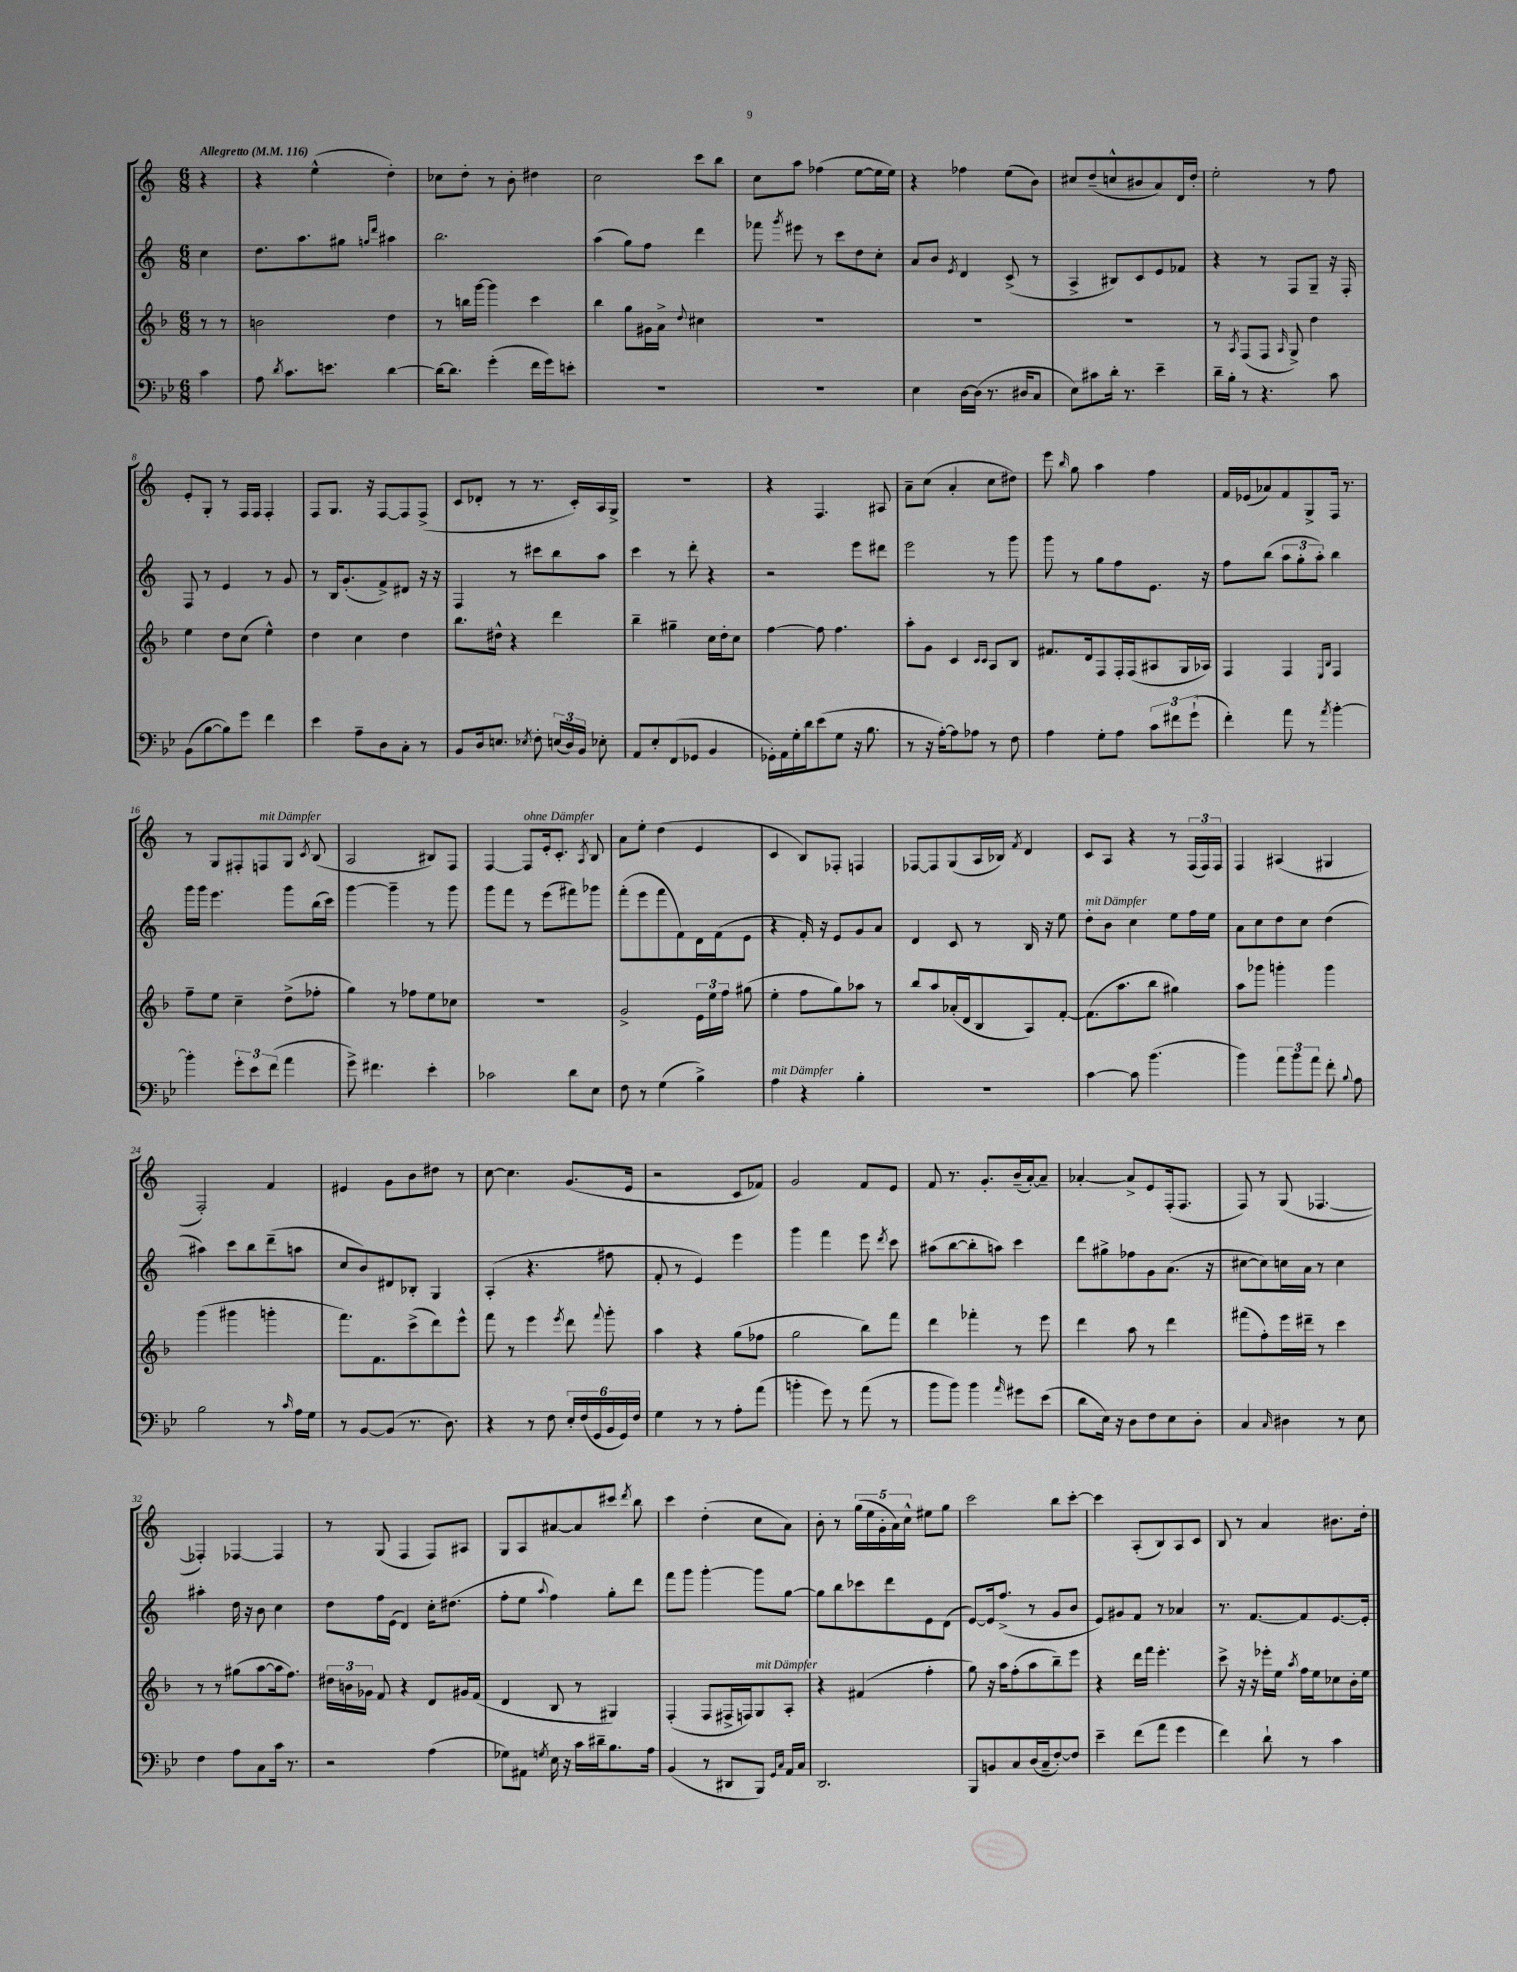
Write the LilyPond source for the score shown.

<<
\new StaffGroup <<
\new Staff = "s0" {
    \clef treble \key c \major \numericTimeSignature \time 6/8 \partial 4 \tempo "Allegretto" 4 = 116
    \autoBeamOff r4 |
    r4 e''4-^( d''4-.) |
    ces''8[ d''8]-. r8 b'8-. dis''4 |
    c''2 c'''8[ b''8] |
    c''8[ a''8] fes''4( e''8[~ e''16 e''16]) |
    r4 fes''4 e''8[( b'8]) |
    cis''8[ d''8--( c''8-^ bis'8 a'8) d'16 d''16]-. |
    e''2-. r8 f''8 |
    e'8[-. g8]-. r8 f16[ f16] f4-. |
    f8[ g8.] r16 f8[~ f8 f8]->( |
    c'8[ des'8]-. r8 r8. c'16[-.) a16 g16]-> |
    R2. |
    r4 f4. ais8 |
    a'8[-- c''8]( a'4-. c''8[ dis''8]) |
    e'''8 \grace { b''16 } g''8 a''4 f''4 |
    f'16[ ees'16( aes'8) f'8 g8-> f16] r8. |
    r8 g8[ fis8-. f8^\markup { \italic "mit Dämpfer" } g8] \acciaccatura { c'8 } b8( |
    a2 bis8[) f8] |
    f4~ f8[^\markup { \italic "ohne Dämpfer" } e'16-. c'8.]-. \acciaccatura { a8 } b8 |
    a'8[ e''8]-. d''4( e'4 |
    c'4 b8[) fes8]-. f4 |
    fes8[~ fes8 g8( a16 bes16]) \acciaccatura { f'8 } d'4 |
    c'8[ a8] r4 r8 \tuplet 3/2 { f16[( f16) f16] } |
    f4 ais4( gis4 |
    f2-.) f'4 |
    eis'4 g'8[ b'8 dis''8] r8 |
    c''8~ c''4. g'8.[( e'16] |
    r2 c'8[ fes'8]) |
    g'2 f'8[ e'8] |
    f'8 r8. g'8.[-. b'16--( a'16~-.) a'8]-- |
    aes'4~-. aes'8[-> e'8 f16-.( f8.] |
    f8) r8 g8( fes4.~ |
    fes4-.) fes4~ fes4 |
    r8 g8( f4 f8[) ais8] |
    g8[ a8 ais'8~ ais'8 cis'''8] \acciaccatura { d'''8 } b''8 |
    c'''4 d''4-.( c''8[ a'8]) |
    b'8-. r8 \tuplet 5/4 { g''16[( e''16 g'16-. a'16) c''16]-^ } eis''8[ g''8] |
    c'''2 b''8[ c'''8]~-. |
    c'''4 a8[-.( b8) a8 c'8] |
    b8 r8 a'4 bis'8.[ d''16]-. \bar "|." |
}
\new Staff = "s1" {
    \clef treble \key c \major \numericTimeSignature \time 6/8 \partial 4
    \autoBeamOff c''4 |
    d''8.[ a''8. gis''8] \grace { g''16[ d'''16] } ais''4 |
    b''2. |
    a''4( g''8[) f''8] d'''4 |
    fes'''8 \acciaccatura { g'''8 } eis'''8 r8 c'''8[ d''8 c''8]-. |
    a'8[ b'8] \acciaccatura { e'8 } d'4 c'8->( r8 |
    a4-> bis8[) c'8 e'8 fes'8] |
    r4 r8 f8[ g8]-- r16 f16-. |
    f8 r8 e'4 r8 g'8 |
    r8 b16[ g'8.-.( f'8->) dis'8] r16 r16 |
    f4 r8 cis'''8[ b''8 a''8] |
    c'''4 r8 d'''8-. r4 |
    r2 e'''8[ dis'''8] |
    e'''2 r8 g'''8 |
    g'''8 r8 g''8[ f''8 e'8.] r16 |
    f''8[ b''8]( \tuplet 3/2 { a''8[ g''8-. a''8]-.) } b''4 |
    g'''16[ g'''16] e'''4. g'''8[ b''16( c'''16]) |
    g'''4~ g'''4-- r8 g'''8 |
    g'''8[ f'''8] r8 e'''8[( fis'''8) ges'''8] |
    f'''8[-.( e'''8 f'''8 f'8) d'16 f'16( e'8] |
    r4 f'16-.) r16 e'8[ g'8 a'8] |
    d'4 c'8 r8 b16 r16 e''8 |
    d''8[-.^\markup { \italic "mit Dämpfer" } b'8] c''4 e''8[ f''16 e''16] |
    a'8[ c''8 d''8 c''8] d''4( |
    ais''4) c'''8[ b''8 d'''8--( a''8] |
    c''8[ b'8) dis'8 bes8]-. g4 |
    a4-.( r4. fis''8 |
    f'8-. r8 e'4) e'''4 |
    g'''4 f'''4 e'''8 \acciaccatura { d'''8 } c'''8 |
    ais''8[( b''8~ b''8-. a''8]) c'''4 |
    d'''8[ gis''8-> fes''8 g'8 a'8.]( r16 |
    cis''8[~ cis''8) c''16 a'16] r8 c''4 |
    ais''4-. d''16 r16 b'8 c''4 |
    d''8[ f''16 e'16]( d'4) c''16[-. dis''8.]( |
    f''8[-. e''8] \appoggiatura { a''8 } f''4) g''8[-. d'''8] |
    f'''8[ g'''8] g'''4~-. g'''8[ g''8]~ |
    g''8[ b''8 ces'''8 d'''8 e'8 d'8]( |
    e'8[~) e'16 f''8.]->( r8 g'8[ b'8] |
    e'8[) gis'8 f'8] r8 aes'4 |
    r8. f'8.[~ f'8 e'8.~ e'16]-. \bar "|." |
}
\new Staff = "s2" {
    \clef treble \key f \major \numericTimeSignature \time 6/8 \partial 4
    \autoBeamOff r8 r8 |
    b'2 d''4 |
    r8 b''16[ g'''16]~ g'''4 c'''4 |
    bes''4 g''8[ gis'16 a'16]-> \appoggiatura { d''8 } cis''4 |
    R2. |
    R2. |
    R2. |
    r8 \acciaccatura { a8 } f8[( f8] \grace { a16 } g8->) d''4 |
    e''4 d''8[ c''8]( e''4-^) |
    d''4 c''4 d''4 |
    bes''8.[ dis''16]-^ r4 d'''4 |
    bes''4-- gis''4-- c''16[ d''16-. c''8] |
    f''4~ f''8 f''4. |
    a''8[-. g'8] c'4 \grace { c'16[ c'16] } a8[ bes8] |
    fis'8.[ d'16 f8 f16-. f16( ais8 g16 aes16]) |
    f4 f4 \grace { e16[ bes16] } f4 |
    f''8[-- e''8] c''4-- d''8[->( fes''8]-. |
    g''4) r8 fes''8[ e''8 ces''8] |
    R2. |
    g'2-> \tuplet 3/2 { e'16[ e''16 f''16] } gis''8( |
    e''4-. f''8[ g''8) aes''8] r8 |
    bes''8[ a''8 aes'16-.( d'16 bes8 a8) f'8]~-. |
    f'8.[( a''8. bes''8] gis''4) |
    a''8[ ges'''8] g'''4-. g'''4 |
    g'''4( gis'''4 g'''4-. |
    f'''8.[) f'8. c'''8->( d'''8) e'''8]-^ |
    f'''8 r8 e'''4 \acciaccatura { e'''8 } d'''8 \appoggiatura { f'''8 } g'''8-. |
    a''4 r4 g''8[( fes''8] |
    g''2 bes''8[) f'''8] |
    d'''4 fes'''4-. r8 e'''8 |
    d'''4 a''8 r8 d'''4 |
    fis'''8[( f''8-.) e'''16 dis'''16]-- r8 c'''4 |
    r8 r8 gis''8[( a''8~ a''16 f''8.]) |
    \tuplet 3/2 { dis''16[ b'16 ges'16] } f'8 r4 d'8[ gis'16 f'16]( |
    d'4 bes8 r8 gis4) |
    f4-.( f8[ fis16-> f16) g8^\markup { \italic "mit Dämpfer" } a8]-. |
    r4 fis'4( f''4-. |
    g''8) r16 a''16[ f''8-.( a''8 bes''8--) e'''8] |
    r4 d'''16[ f'''16] e'''4.-. |
    c'''8-> r16 r16 ees'''16[-. e''16] \acciaccatura { a''8 } f''16[ e''16 ces''8 bes'16-. e''16] \bar "|." |
}
\new Staff = "s3" {
    \clef bass \key bes \major \numericTimeSignature \time 6/8 \partial 4
    \autoBeamOff c'4 |
    a8 \acciaccatura { d'8 } c'8.[ e'8.] d'4~ |
    d'16[~ d'8.] g'4-.( f'16[ g'16) e'8]-. |
    R2. |
    R2. |
    ees4 d16[~ d16]( r8. dis16[ c8] |
    ees8[) cis'8 d'16]-. r8. ees'4-- |
    d'16[-- bes16]-. r8 r4. c'8 |
    bes,8[( bes8~ bes8) g'8] f'4 |
    ees'4 a8[-- d8 c8]-. r8 |
    bes,8[ d16 e8.] \acciaccatura { ees8 } f8-. \tuplet 3/2 { e16[( d16) bes,16] } ees8-. |
    a,8[ ees8-. f,8( ges,8] bes,4 |
    ges,16[-.) a,16 g16-. d'16 ees'8( g8] r16 bes8. |
    r8 r16 a16[~-.) a8 aes8] r8 f8 |
    a4 g8[-. a8] \tuplet 3/2 { c'8[ fis'8 g'8]-!( } |
    f'4-.) a'8 r8 \acciaccatura { a'8 } bes'4~-. |
    bes'4-. \tuplet 3/2 { g'8[-. ees'8 f'8]( } a'4 |
    g'8->) fis'4. ees'4-. |
    ces'2 d'8[ ees8] |
    f8 r8 g4( bes4->) |
    a4^\markup { \italic "mit Dämpfer" } r4 bes4-. |
    R2. |
    c'4~ c'8 bes'4.( |
    bes'4) \tuplet 3/2 { a'8[ bes'8 a'8] } f'8-. \appoggiatura { bes8 } a8 |
    bes2 r8 \grace { c'16 } a16[ g16] |
    r8 bes,8[~ bes,8]( r8. d8.) |
    r4 r8 f8 \tuplet 6/4 { ees16[-. f16( g,16 bes,16 g,16) f16] } |
    g4 r8 r8 a8[-. a'8]( |
    b'4-. g'8) r8 a'8( r8 |
    bes'8[ bes'8]) bes'4 \grace { a'16 } gis'8[ ees'8]( |
    d'8[ ees16]) r16 d8[ f8 ees8 d8]-. |
    c4 \grace { c16 } dis4 r8 ees8 |
    f4 a8[ c8 c'16] r8. |
    r2 a4( |
    ges8[) ais,8] \acciaccatura { g8 } ees16 r16 c'16[ dis'16-- bes8. a16] |
    bes,4( r8 dis,8[ bes,,8]) \grace { g,16[ c16] } a,16[ c16] |
    d,2. |
    bes,,8[ b,8 c8 d16( c16-- f8~-.) f8] |
    ees'4-- f'8[( a'8] g'4 |
    f'4) d'8-! r8 c'4 \bar "|." |
}
>>
>>
